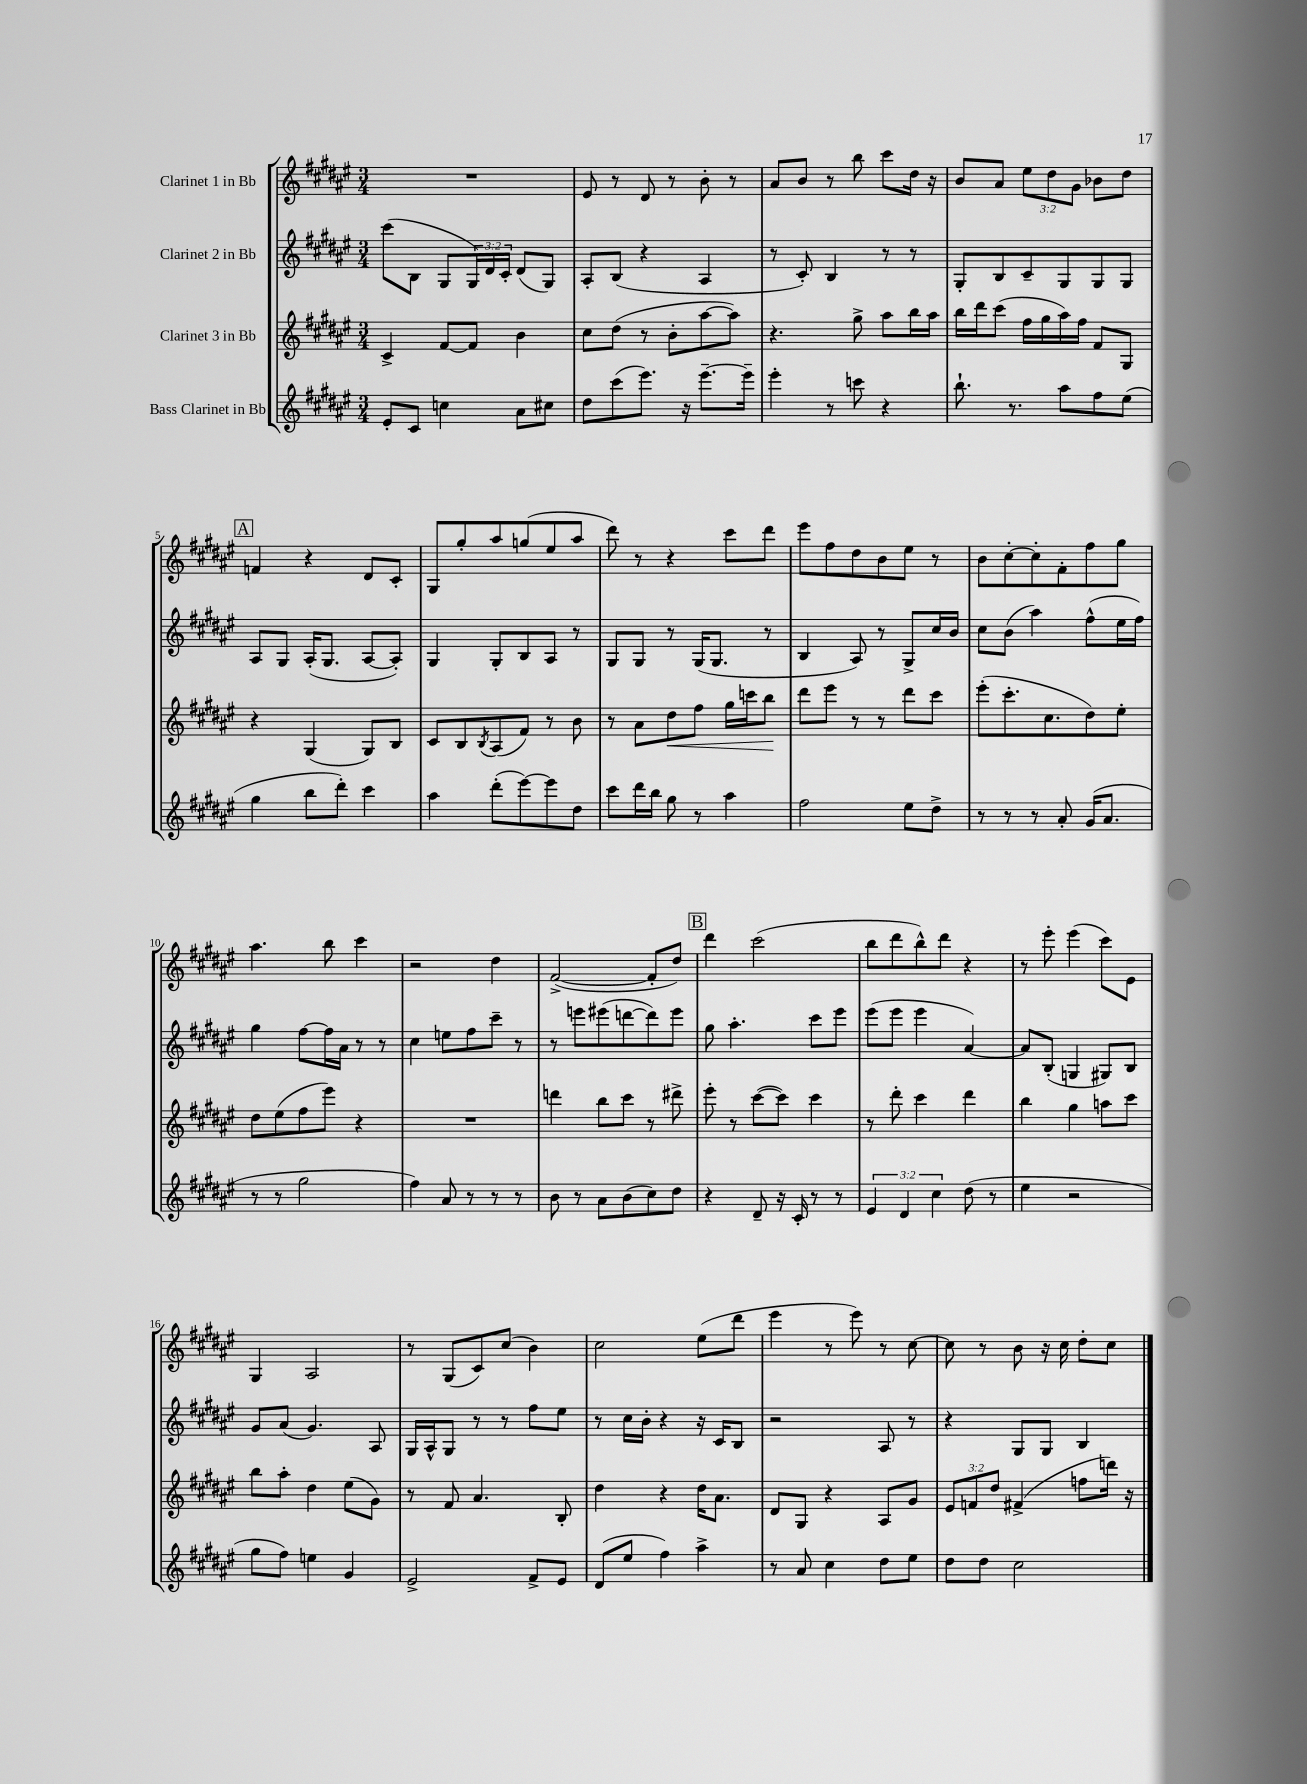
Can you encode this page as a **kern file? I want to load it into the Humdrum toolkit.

**kern	**kern	**dynam	**kern	**kern
*part4	*part3	*part3	*part2	*part1
*staff4	*staff3	*staff3	*staff2	*staff1
*I"Bass Clarinet in Bb	*I"Clarinet 3 in Bb	*	*I"Clarinet 2 in Bb	*I"Clarinet 1 in Bb
*clefG2	*clefG2	*	*clefG2	*clefG2
*k[f#c#g#d#a#e#]	*k[f#c#g#d#a#e#]	*	*k[f#c#g#d#a#e#]	*k[f#c#g#d#a#e#]
*M3/4	*M3/4	*	*M3/4	*M3/4
=1	=1	=1	=1	=1
8e#'/L	4c#^/	.	(8ccc#\L	2.r
8c#/J	.	.	8B\J	.
4ccn\	[8f#/L	.	8G#/L	.
.	8f#/J]	.	24G#/L)	.
.	.	.	24d#/	.
.	.	.	24c#'/JJ	.
8a#\L	4b\	.	(8d#/L	.
8cc#X\J	.	.	8G#/J)	.
=2	=2	=2	=2	=2
8dd#\L	8cc#\L	.	8A#'/L	8e#/
(8ccc#\	(8dd#\J	.	(8B/J	8r
8.eee#\J)	8r	.	4r	8d#/
.	8b'\L	.	.	8r
16r	.	.	.	.
[8.eee#~\L	[8aa#\	.	4A#/	8b'\
.	8aa#\J])	.	.	8r
16eee#~\Jk]	.	.	.	.
=3	=3	=3	=3	=3
4eee#'\	4.r	.	8r	8a#/L
.	.	.	8c#'/)	8b/J
8r	.	.	4B/	8r
8cccn\	8gg#^\	.	.	8bb\
4r	8aa#\L	.	8r	8ccc#\L
.	16bb\L	.	8r	16dd#\Jk
.	16aa#\JJ	.	.	16r
=4	=4	=4	=4	=4
8.bb`\	16bb\LL	.	8G#'/L	8b/L
.	16ddd#\J	.	.	.
.	(8ccc#\J	.	8B/	8a#/J
8.r	.	.	.	.
.	16ff#\LL	.	8c#~/	12ee#\L
.	16gg#\	.	.	.
.	.	.	.	12dd#\
8aa#\L	16aa#\)	.	8G#/	.
.	.	.	.	12g#\J
.	16ff#\JJ	.	.	.
8ff#\	8f#/L	.	8G#/	8b-X\L
(8ee#\J	8G#/J	.	8G#/J	8dd#\J
!!LO:LB:g=z
!!LO:REH:place=s1:t=A
=5	=5	=5	=5	=5
4gg#\	4r	.	8A#/L	4fn/
.	.	.	8G#/J	.
8bb\L	(4G#/	.	(16A#'/KL	4r
.	.	.	8.G#/J	.
8ddd#'\J)	.	.	.	.
4ccc#\	8G#/L)	.	[8A#/L	8d#/L
.	8B/J	.	8A#'/J])	8c#'/J
=6	=6	=6	=6	=6
4aa#\	8c#/L	.	4G#/	8G#/L
.	8B/	.	.	8gg#'/
.	8qB/	.	.	.
(8ddd#'\L	(8A#/	.	8G#'/L	8aa#/
[8eee#\)	8f#/J)	.	8B/	(8ggn/
8eee#\]	8r	.	8A#/J	8ee#/
8dd#\J	8b\	.	8r	8aa#/J
=7	=7	=7	=7	=7
8ccc#\L	8r	.	8G#/L	8ddd#\)
16ddd#\L	8a#\L	.	8G#/J	8r
16bb\JJ	.	.	.	.
!	!	!LO:HP:b	!	!
8gg#\	8dd#\	<	8r	4r
8r	8ff#\J	.	(16G#/KL	.
.	.	.	8.G#/J	.
4aa#\	16gg#\LL	.	.	8ccc#\L
.	16cccn\J	.	.	.
.	8bb\J	.	8r	8ddd#\J
.	.	[	.	.
=8	=8	=8	=8	=8
2ff#\	8ddd#\L	.	4B/	8eee#\L
.	8eee#\J	.	.	8ff#\
.	8r	.	8A#/)	8dd#\
.	8r	.	8r	8b\
8ee#\L	8ddd#\L	.	8G#^/L	8ee#\J
8dd#^\J	8ccc#\J	.	16cc#/L	8r
.	.	.	16b/JJ	.
=9	=9	=9	=9	=9
8r	(8eee#'\L	.	8cc#\L	8b\L
8r	8.ccc#'\	.	(8b\J	[8cc#'\
8r	.	.	4aa#\)	8cc#'\]
.	8.cc#\	.	.	.
8a#'/	.	.	.	8f#'\
(16g#/KL	8dd#\)	.	(8ff#^^\L	8ff#\
8.a#/J	.	.	.	.
.	8ee#'\J	.	16ee#\L	8gg#\J
.	.	.	16ff#\JJ)	.
!!LO:LB:g=z
=10	=10	=10	=10	=10
8r	8dd#\L	.	4gg#\	4.aa#\
8r	(8ee#\	.	.	.
2gg#\	8ff#\	.	[8ff#\L	.
.	8eee#\J)	.	16ff#\L]	8bb\
.	.	.	16a#\JJ	.
.	4r	.	8r	4ccc#\
.	.	.	8r	.
=11	=11	=11	=11	=11
4ff#\)	2.r	.	4cc#\	2r
8a#/	.	.	8een\L	.
8r	.	.	8ff#\	.
8r	.	.	8ccc#~\J	4dd#\
8r	.	.	8r	.
=12	=12	=12	=12	=12
8b\	4dddn\	.	8r	([2f#^/
8r	.	.	8eeen\L	.
8a#\L	8bb\L	.	(8eee#X\	.
(8b\	8ccc#\J	.	[8dddn\	.
8cc#\)	8r	.	8ddd\])	8f#'/L]
8dd#\J	8ddd#X^\	.	8eee#\J	8dd#/J)
!!LO:REH:place=s1:t=B
=13	=13	=13	=13	=13
4r	8eee#'\	.	8gg#\	4ddd#\
.	8r	.	4.aa#'\	.
8d#~/	([8ccc#\L	.	.	(2ccc#\
16r	8ccc#\J])	.	.	.
16c#'/	.	.	.	.
8r	4ccc#\	.	8ccc#\L	.
8r	.	.	8eee#\J	.
=14	=14	=14	=14	=14
6e#/	8r	.	(8eee#\L	8bb\L
.	8ddd#'\	.	8eee#\J	8ddd#\
6d#/	.	.	.	.
.	4ccc#\	.	4eee#\	8bb^^\)
6cc#\	.	.	.	.
.	.	.	.	8ddd#\J
(8dd#\	4ddd#\	.	[4a#/)	4r
8r	.	.	.	.
=15	=15	=15	=15	=15
4ee#\	4bb\	.	8a#/L]	8r
.	.	.	(8B'/J	8eee#'\
2r	4gg#\	.	4Gn/	(4eee#\
.	8aan\L	.	8G#X/L)	8ccc#\L)
.	8ccc#\J	.	8B/J	8e#\J
!!LO:LB:g=z
=16	=16	=16	=16	=16
8gg#\L	8bb\L	.	8g#/L	4G#/
8ff#\J)	8aa#'\J	.	(8a#/J	.
4een\	4dd#\	.	4.g#/)	2A#/
4g#/	(8ee#\L	.	.	.
.	8g#\J)	.	8A#/	.
=17	=17	=17	=17	=17
2e#^/	8r	.	16G#/LL	8r
.	.	.	16A#^^/J	.
.	8f#/	.	8G#/J	(8G#/L
.	4.a#/	.	8r	8c#/)
.	.	.	8r	(8cc#/J
8f#^/L	.	.	8ff#\L	4b\)
8e#/J	8B'/	.	8ee#\J	.
=18	=18	=18	=18	=18
(8d#/L	4dd#\	.	8r	2cc#\
8ee#/J	.	.	16cc#\LL	.
.	.	.	16b'\JJ	.
4ff#\)	4r	.	4r	.
4aa#^\	16dd#\KL	.	16r	(8ee#\L
.	8.a#\J	.	16c#/KL	.
.	.	.	8B/J	8ddd#\J
=19	=19	=19	=19	=19
8r	8d#/L	.	2r	4eee#\
8a#/	8G#/J	.	.	.
4cc#\	4r	.	.	8r
.	.	.	.	8eee#\)
8dd#\L	8A#/L	.	8A#/	8r
8ee#\J	8g#/J	.	8r	[8cc#\
=20	=20	=20	=20	=20
8dd#\L	12e#/L	.	4r	8cc#\]
.	12fn/	.	.	.
8dd#\J	.	.	.	8r
.	12dd#/J	.	.	.
2cc#\	(4f#X^/	.	8G#/L	8b\
.	.	.	8G#/J	16r
.	.	.	.	16cc#\
.	8ffn\L	.	4B/	8dd#'\L
.	16dddn\Jk)	.	.	8cc#\J
.	16r	.	.	.
==	==	==	==	==
*-	*-	*-	*-	*-
